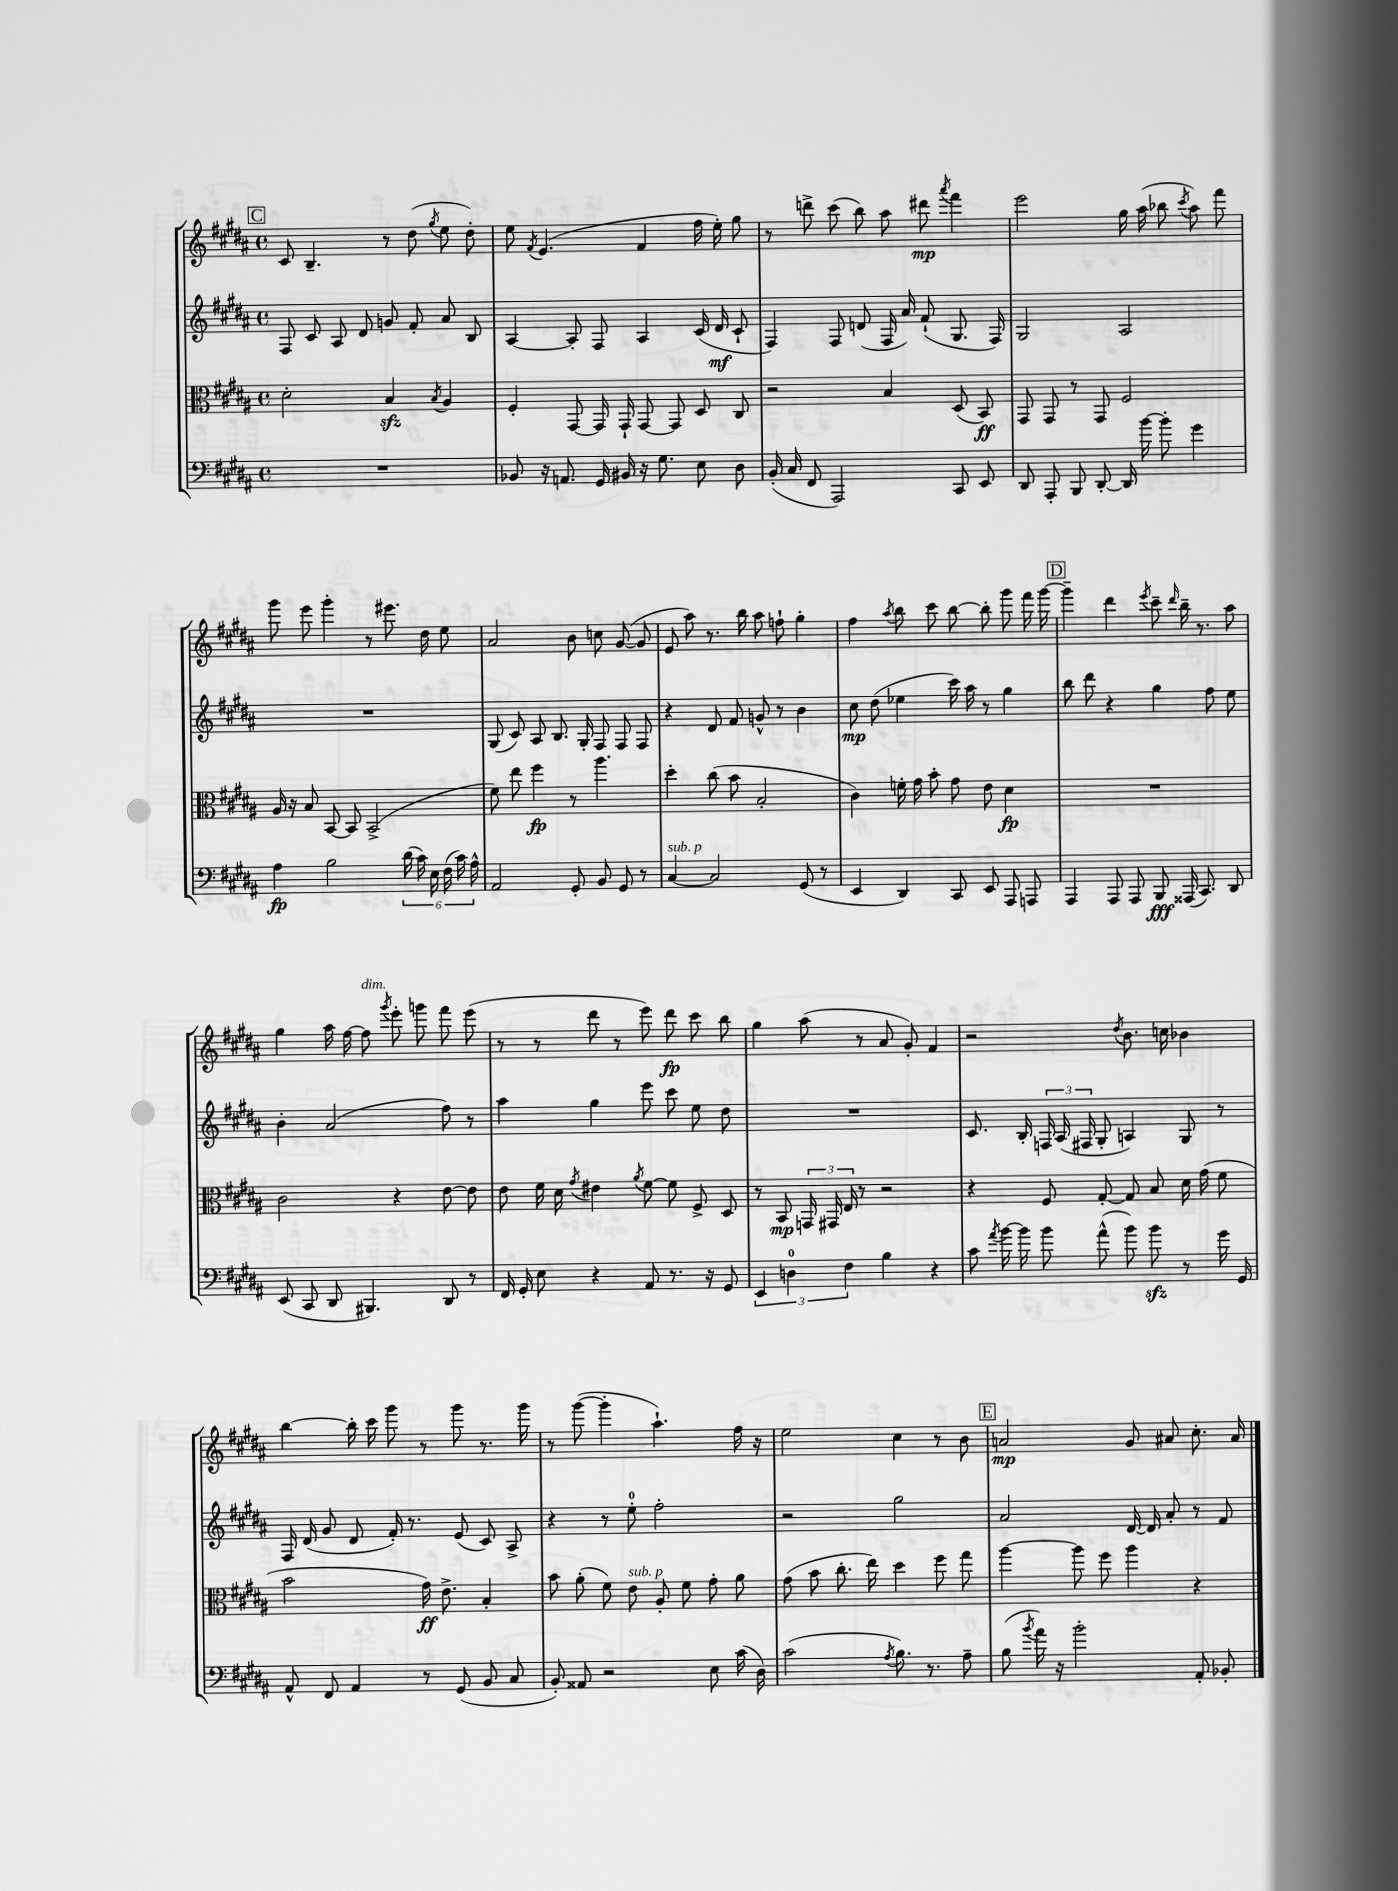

**kern	**kern	**kern	**kern
*staff4	*staff3	*staff2	*staff1
*clefF4	*clefC3	*clefG2	*clefG2
*k[f#c#g#d#a#]	*k[f#c#g#d#a#]	*k[f#c#g#d#a#]	*k[f#c#g#d#a#]
*M4/4	*M4/4	*M4/4	*M4/4
*met(c)	*met(c)	*met(c)	*met(c)
1r	2d#'	8F#	8c#
.	.	8c#	4.B~
.	.	8A#	.
.	.	8d#	.
.	4B	8g	8r
.	.	8f#'	(8dd#
.	8qB	.	8qgg#
.	4A#	8a#	8ee
.	.	8B	8dd#')
=	=	=	=
8BB-	4F#'	[4A#	8ee
.	.	.	8qf#
16r	.	.	(4.e
8.AA	.	.	.
.	[8GG#	8A#']	.
16GG#	16GG#]	8F#	.
16BB#	16GG#`	.	.
16r	[8GG#	4A#	4f#
8.G#	.	.	.
.	8GG#]	.	.
8E	8D#	(16c#	16ff#
.	.	16d#	16ee')
8D#	8C#	8c#`	8gg#
=	=	=	=
(16BB'	2r	4F#)	8r
16C#	.	.	.
8FF#	.	.	8ddd^
2AAA#)	.	8F#	(8ccc#
.	.	(8d	8bb)
.	4B	16F#	8aa#
.	.	16a#)	.
.	.	(8f#`	8ddd#
.	.	.	8qaaa#
8CC#	(8D#	8.G#	4fff#
8EE	8BB)	.	.
.	.	16F#)	.
=	=	=	=
8DD#	8GG#	2G#	2eee
8AAA#'	8GG#	.	.
8BBB	8r	.	.
[8DD#'	8GG#	.	.
16DD#]	2F#	2A#	16gg#
[16b	.	.	(16aa#
8b']	.	.	8bb-
.	.	.	8qccc#
4g#	.	.	8aa#)
.	.	.	8fff#
=	=	=	=
4A#	16A#	1r	8ggg#
.	16r	.	.
.	8B	.	8eee
2B	[8BB	.	4ggg#'
.	8BB]	.	.
.	(2BB^	.	8r
.	.	.	8.eee#
(24d#	.	.	.
24c#)	.	.	.
.	.	.	16dd#
24E	.	.	.
(24F#	.	.	8ee
24c#)	.	.	.
24A#^^	.	.	.
=	=	=	=
2AA#	8f#)	(8G#	2a#
.	8ee	8c#)	.
.	4ff#	8A#	.
.	.	8.B	.
8GG#'	8r	.	8b
.	.	16G#'	.
8BB	4.aa#	8F#	8cc
8GG#	.	8F#	([8g#
8r	.	8F#	8g#]
=	=	=	=
[4C#	4dd#'	4r	8e
.	.	.	8aa#)
2C#]	(8cc#	8d#	8.r
.	8b	8f#	.
.	.	.	16bb
.	2B'	8g^^	8aa#
.	.	8r	8ff`
(8GG#	.	4b	4gg#'
8r	.	.	.
=	=	=	=
4EE	4c#)	8cc#	4ff#
.	.	(8dd#	.
.	.	.	8qaa#
4DD#)	16f'	4ee-	8bb
.	16g#	.	.
.	8b'	.	8ccc#
8CC#	8g#	16ccc#)	[8bb
.	.	16aa#	.
8EE	8e	8r	8bb']
8AAA#	4d#	4gg#	8ggg#
8AAA	.	.	16fff#
.	.	.	[16ggg#
=	=	=	=
4AAA#	1r	8bb	4ggg#~]
.	.	8ddd#	.
8AAA#	.	4r	4ddd#
8AAA#	.	.	.
.	.	.	8qeee
8BBB	.	4gg#	8ccc#~
.	.	.	16qqddd#
(16AAA##	.	.	16bb~
8.CC#)	.	.	8.r
.	.	8ff#	.
8DD#	.	8ee	8aa#
=	=	=	=
(8EE	2c#	4b'	4gg#
8CC#	.	.	.
8DD#	.	(2a#	16aa#
.	.	.	[16ff#
4.BBB#)	.	.	8ff#]
.	.	.	8qggg#
.	4r	.	8eee'
.	.	.	8ggg
8DD#	[8e	8ff#)	8fff#
8r	8e]	8r	(8eee
=	=	=	=
16FF#	8e	4aa#	8r
16GG#'	.	.	.
8E	16f#	.	8r
.	16d#	.	.
.	8qg#	.	.
4r	4e#	4gg#	8ddd#
.	.	.	8r
.	8qa#	.	.
8AA#	[8f#	8eee	8eee)
8.r	8f#]	8ccc#	8ddd#
.	8F#^	8ee	8ccc#
16r	.	.	.
8GG#	8D#	8dd#	8bb
=	=	=	=
6EE	8r	1r	4gg#
.	8BB	.	.
6D	.	.	.
.	24GG	.	(8aa#
.	24GG#	.	.
6F#	24E	.	.
.	8r	.	8r
4B	2r	.	8a#
.	.	.	8g#')
4r	.	.	4f#
=	=	=	=
8c#	4r	8.c#	2r
8qa#	.	.	.
[16b	.	.	.
16b]	.	16B'	.
8b	8F#	24F	.
.	.	(24A#	.
.	.	24F#	.
(8a#^^	[8G#'	8G#'	.
.	.	.	8qdd#
8b)	8G#]	4A)	8.b
8b	8B	.	.
.	.	.	16cc
8r	16d#	8G#	4b-
.	(16g#	.	.
16g#	8f#	8r	.
16GG#	.	.	.
=	=	=	=
8AA#^^	2b	16F#	[4bb
.	.	(16d#	.
8FF#	.	8g#	.
4AA#	.	8d#	16bb']
.	.	.	16ccc#
.	.	16f#')	8ggg#
.	.	8.r	.
8r	16g#)	.	8r
.	8.e^	.	.
(8GG#	.	(8e	8ggg#
8BB	4B'	8c#)	8.r
8C#	.	8A#^	.
.	.	.	16ggg#
=	=	=	=
8BB')	8b	4r	8r
8AA##	(8a#'	.	([8ggg#
2r	8f#)	8r	4ggg#']
.	8e	8ee'	.
.	8A#'	2ff#'	4.aa#`)
.	8f#	.	.
8E	8g#'	.	.
(16c#	8a#	.	16ff#
16D#)	.	.	16r
=	=	=	=
(2c#	(8g#	2r	2ee
.	8b	.	.
.	8.cc#'	.	.
.	16ee)	.	.
8qA#	.	.	.
8.B)	4dd#	2gg#	4cc#
8.r	.	.	.
.	8ff#	.	8r
8A#~	8gg#	.	8b
=	=	=	=
(8B	[4aa#	2a#	2a
8qb	.	.	.
16a#)	.	.	.
16r	.	.	.
2b'	8aa#]	.	.
.	8ff#	.	.
.	4aa#	[16d#	8g#
.	.	16d#]	.
.	.	8a#'	8a#
8AA#'	4r	8r	8.cc#'
8BB-'	.	8f#	.
.	.	.	16a#
==	==	==	==
*-	*-	*-	*-
